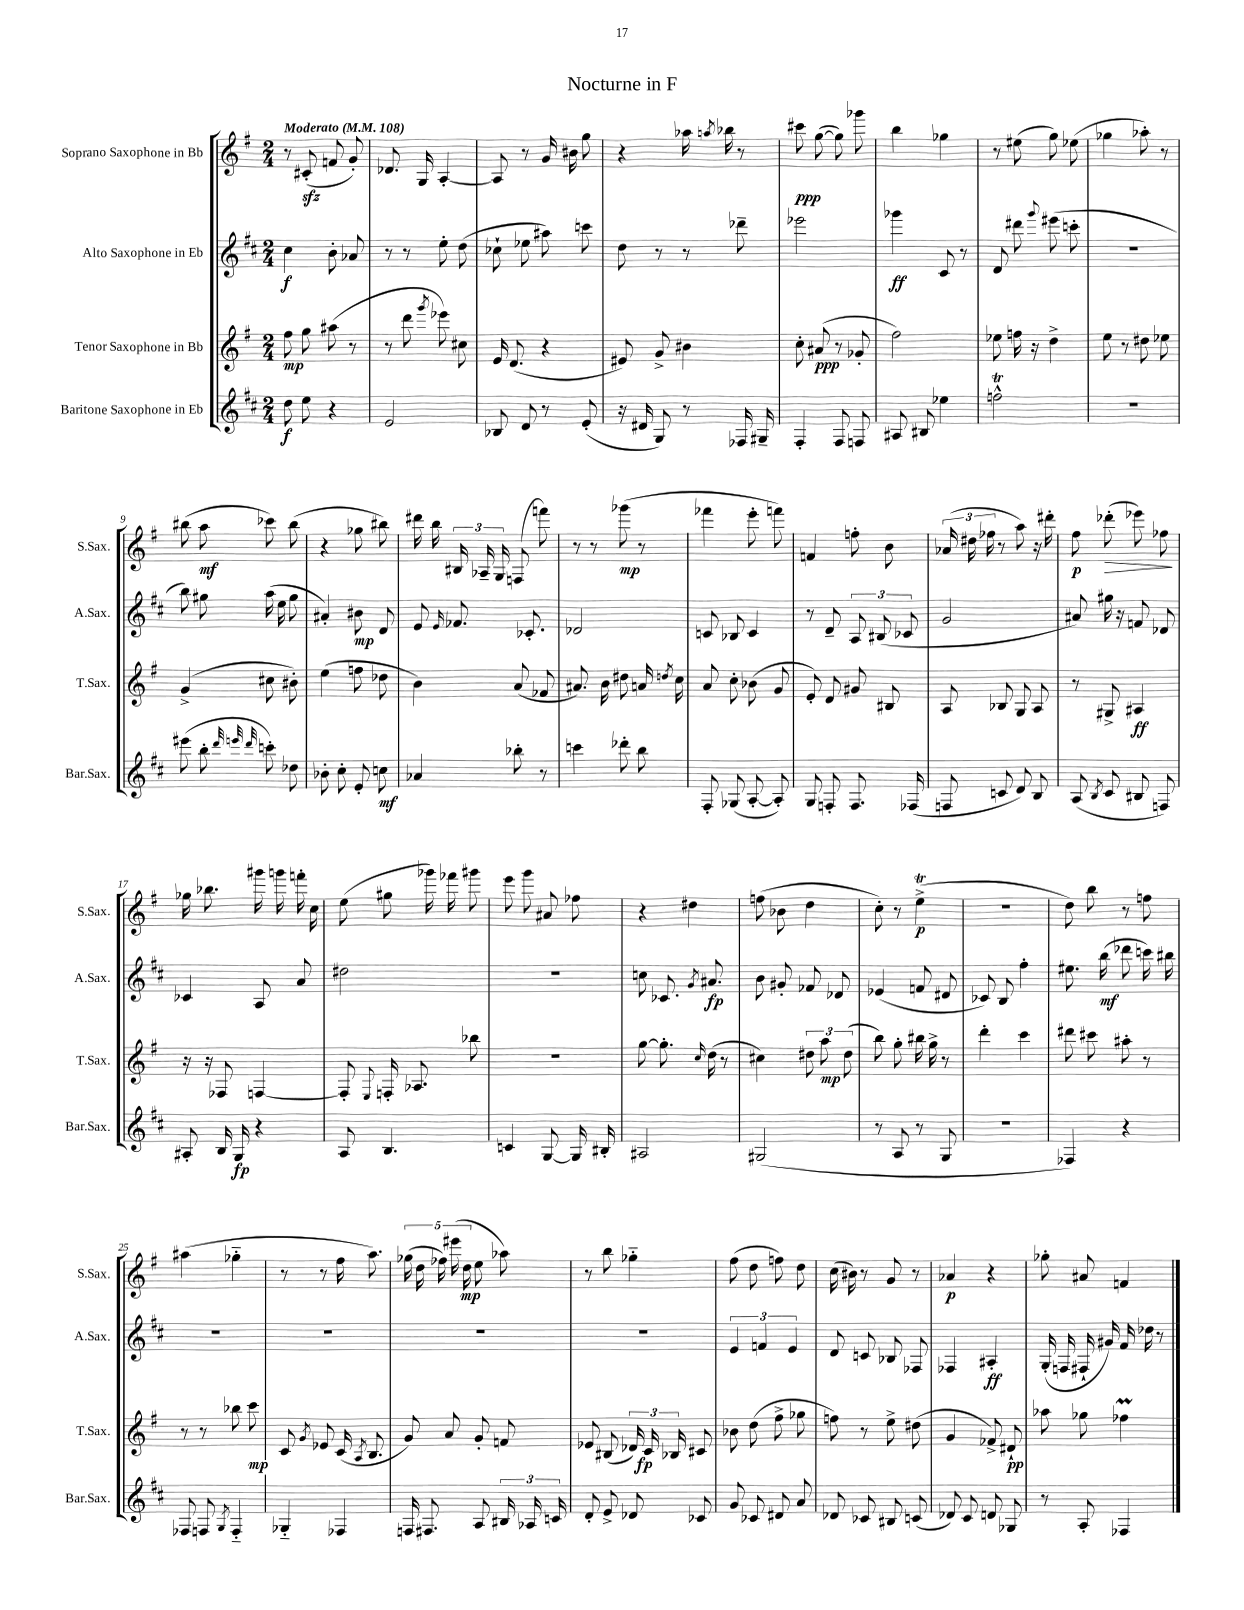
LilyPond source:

\header { title = "Nocturne in F" }
<<
\new StaffGroup <<
\new Staff = "s0" \with { instrumentName = "Soprano Saxophone in Bb" shortInstrumentName = "S.Sax." } {
    \clef treble \key g \major \numericTimeSignature \time 2/4 \tempo "Moderato" 4 = 108
    \autoBeamOff r8 cis'8-.\sfz( f'8 g'8-.) |
    des'8. g16 a4~-. |
    a8 r8 g'16 bis'16 g''8 |
    r4 aes''16 \acciaccatura { a''8 } bes''16 r8 |
    cis'''8\ppp g''8~( g''8) ges'''8 |
    b''4 ges''4 |
    r8 eis''8( g''8) ees''8( |
    ges''4 aes''8-.) r8 |
    bis''8( a''8\mf ces'''8) bis''8( |
    r4 ges''8 bis''8) |
    dis'''16 b''16 \tuplet 3/2 { bis16 aes16-- g16 } f8( f'''8) |
    r8 r8 ges'''8\mp( r8 |
    fes'''4 e'''8-. f'''8) |
    f'4 f''8-. b'8 |
    \tuplet 3/2 { aes'16( dis''16 fes''16 } r8 a''8) r16 dis'''16-. |
    fis''8\p des'''8-.\>( ees'''8) fes''8\! |
    ges''16 bes''8. gis'''16 g'''16 f'''16-. c''16 |
    e''8( gis''8 ges'''16) fes'''16 gis'''8 |
    e'''8 g'''8 ais'8 fes''8 |
    r4 dis''4 |
    f''8( bes'8 d''4 |
    c''8-.) r8 e''4->\trill\p( |
    R2 |
    d''8) b''8 r8 f''8 |
    ais''4( ges''4-_ |
    r8 r8 fis''16 a''8.) |
    \tuplet 5/4 { ges''16( d''16 fes''16) eis'''16( d''16\mp } e''8 aes''8) |
    r8 b''8 ges''4-_ |
    fis''8( d''8 f''8) d''8 |
    c''16( bis'16) r8 g'8 r8 |
    aes'4\p r4 |
    ges''8-. ais'8 f'4 \bar "|." |
}
\new Staff = "s1" \with { instrumentName = "Alto Saxophone in Eb" shortInstrumentName = "A.Sax." } {
    \clef treble \key d \major \numericTimeSignature \time 2/4
    \autoBeamOff cis''4\f b'8-. aes'8 |
    r8 r8 e''8-. d''8( |
    ces''8-! ees''8 ais''8) c'''8 |
    d''8 r8 r8 des'''8-- |
    ees'''2 |
    ges'''4\ff cis'8 r8 |
    d'8 dis'''8 \appoggiatura { g'''8 } eis'''8( c'''8-. |
    r2 |
    b''8) gis''8 a''16( e''16 gis''8 |
    ais'4-.) bis'8\mp d'8 |
    e'8 \grace { e'16 } fes'8. ces'8.-. |
    des'2 |
    c'8 bes8 c'4 |
    r8 d'8-- \tuplet 3/2 { a8 bis8( ces'8 } |
    g'2 |
    ais'8) gis''16 r16 f'8 des'8 |
    ces'4 a8 a'8 |
    dis''2 |
    r2 |
    c''8 ces'8. \acciaccatura { g'8 } ais'8.\fp |
    b'8 gis'8-. fes'8 des'8 |
    ees'4( f'8 dis'8 |
    ces'8) b8 fis''4-. |
    eis''8. b''16\mf( des'''8 c'''16) bis''16 |
    R2 |
    R2 |
    R2 |
    R2 |
    \tuplet 3/2 { e'4 f'4 e'4 } |
    d'8 c'8 bes8 fes8 |
    fes4 ais4-.\ff |
    g16-.( f16 fis16-! gis'16) fis'16 des''16 r8 \bar "|." |
}
\new Staff = "s2" \with { instrumentName = "Tenor Saxophone in Bb" shortInstrumentName = "T.Sax." } {
    \clef treble \key g \major \numericTimeSignature \time 2/4
    \autoBeamOff fis''8\mp g''8 ais''8( r8 |
    r8 d'''8 \acciaccatura { g'''8 } ees'''8) cis''8 |
    e'16 d'8.( r4 |
    eis'8) g'8-> bis'4 |
    c''8-. ais'8\ppp( r8 ges'8-. |
    fis''2) |
    ees''8 f''16 r16 d''4-> |
    e''8 r8 dis''8 ees''8 |
    g'4->( cis''8 bis'8-.) |
    e''4( f''8 des''8 |
    b'4) a'8( fes'8 |
    ais'8.) b'16 dis''8 a'16 \acciaccatura { d''8 } c''16 |
    a'8 c''8-. bes'8( g'8 |
    e'8-.) d'8 gis'8 bis8 |
    a8 bes8 g8 a8 |
    r8 gis8-> ais4\ff |
    r16 r16 fes8 f4~ |
    f8-. \appoggiatura { e8 } f16-. aes8. bes''8 |
    R2 |
    g''8~ g''8.-. \grace { c''16 } d''16( r8 |
    cis''4) \tuplet 3/2 { dis''8 a''8\mp dis''8( } |
    b''8) g''8-. bis''16 g''16-> r8 |
    d'''4-. c'''4 |
    dis'''8 cis'''8 ais''8-. r8 |
    r8 r8 bes''8 c'''8\mp |
    c'8 \acciaccatura { g'8 } ees'8 c'16( \acciaccatura { a8 } b8. |
    g'8) a'8 g'8-. f'8 |
    ees'8 bis8( \tuplet 3/2 { des'16) c'16\fp bes16 } cis'8 |
    bes'8 d''8( fis''8-> ges''8 |
    f''8) r8 e''8-> dis''8( |
    g'4 fes'8->) dis'8-!\pp |
    aes''8 ges''8 fes''4\prall \bar "|." |
}
\new Staff = "s3" \with { instrumentName = "Baritone Saxophone in Eb" shortInstrumentName = "Bar.Sax." } {
    \clef treble \key d \major \numericTimeSignature \time 2/4
    \autoBeamOff d''8\f e''8 r4 |
    e'2 |
    bes8 d'8 r8 e'8-.( |
    r16 dis'16 g8) r8 fes16 gis16-- |
    fis4-. fis8 f8 |
    ais8 bis8 ees''4 |
    f''2-^\trill |
    R2 |
    eis'''8( b''8-. \grace { d'''32 e'''32 d'''32 } c'''8-.) des''8 |
    bes'8-. cis''8-. e'8-. c''8\mf |
    aes'4 bes''8-. r8 |
    c'''4 des'''8-. b''8 |
    fis8-. ges8( a8~-. a8-.) |
    g8 f8-. f8. fes16( |
    f8 c'8 d'8) b8 |
    a8( \acciaccatura { b8 } cis'8 bis8 f8) |
    ais8-. b16 g16\fp r4 |
    a8 b4. |
    c'4 g8~ g16 bis16-. |
    ais2 |
    gis2( |
    r8 a8 r8 g8 |
    R2 |
    fes4) r4 |
    fes8 f8 \acciaccatura { g8 } f4-_ |
    ges4-_ fes4 |
    f16 fis8. a8 \tuplet 3/2 { bis16 aes16 c'16 } |
    d'8-. e'8-> des'8 ces'8 |
    g'8 ces'8 dis'8 a'8 |
    des'8 ces'8 bis8 c'8( |
    des'8) cis'8 d'8 ges8 |
    r8 a8-. fes4 \bar "|." |
}
>>
>>
